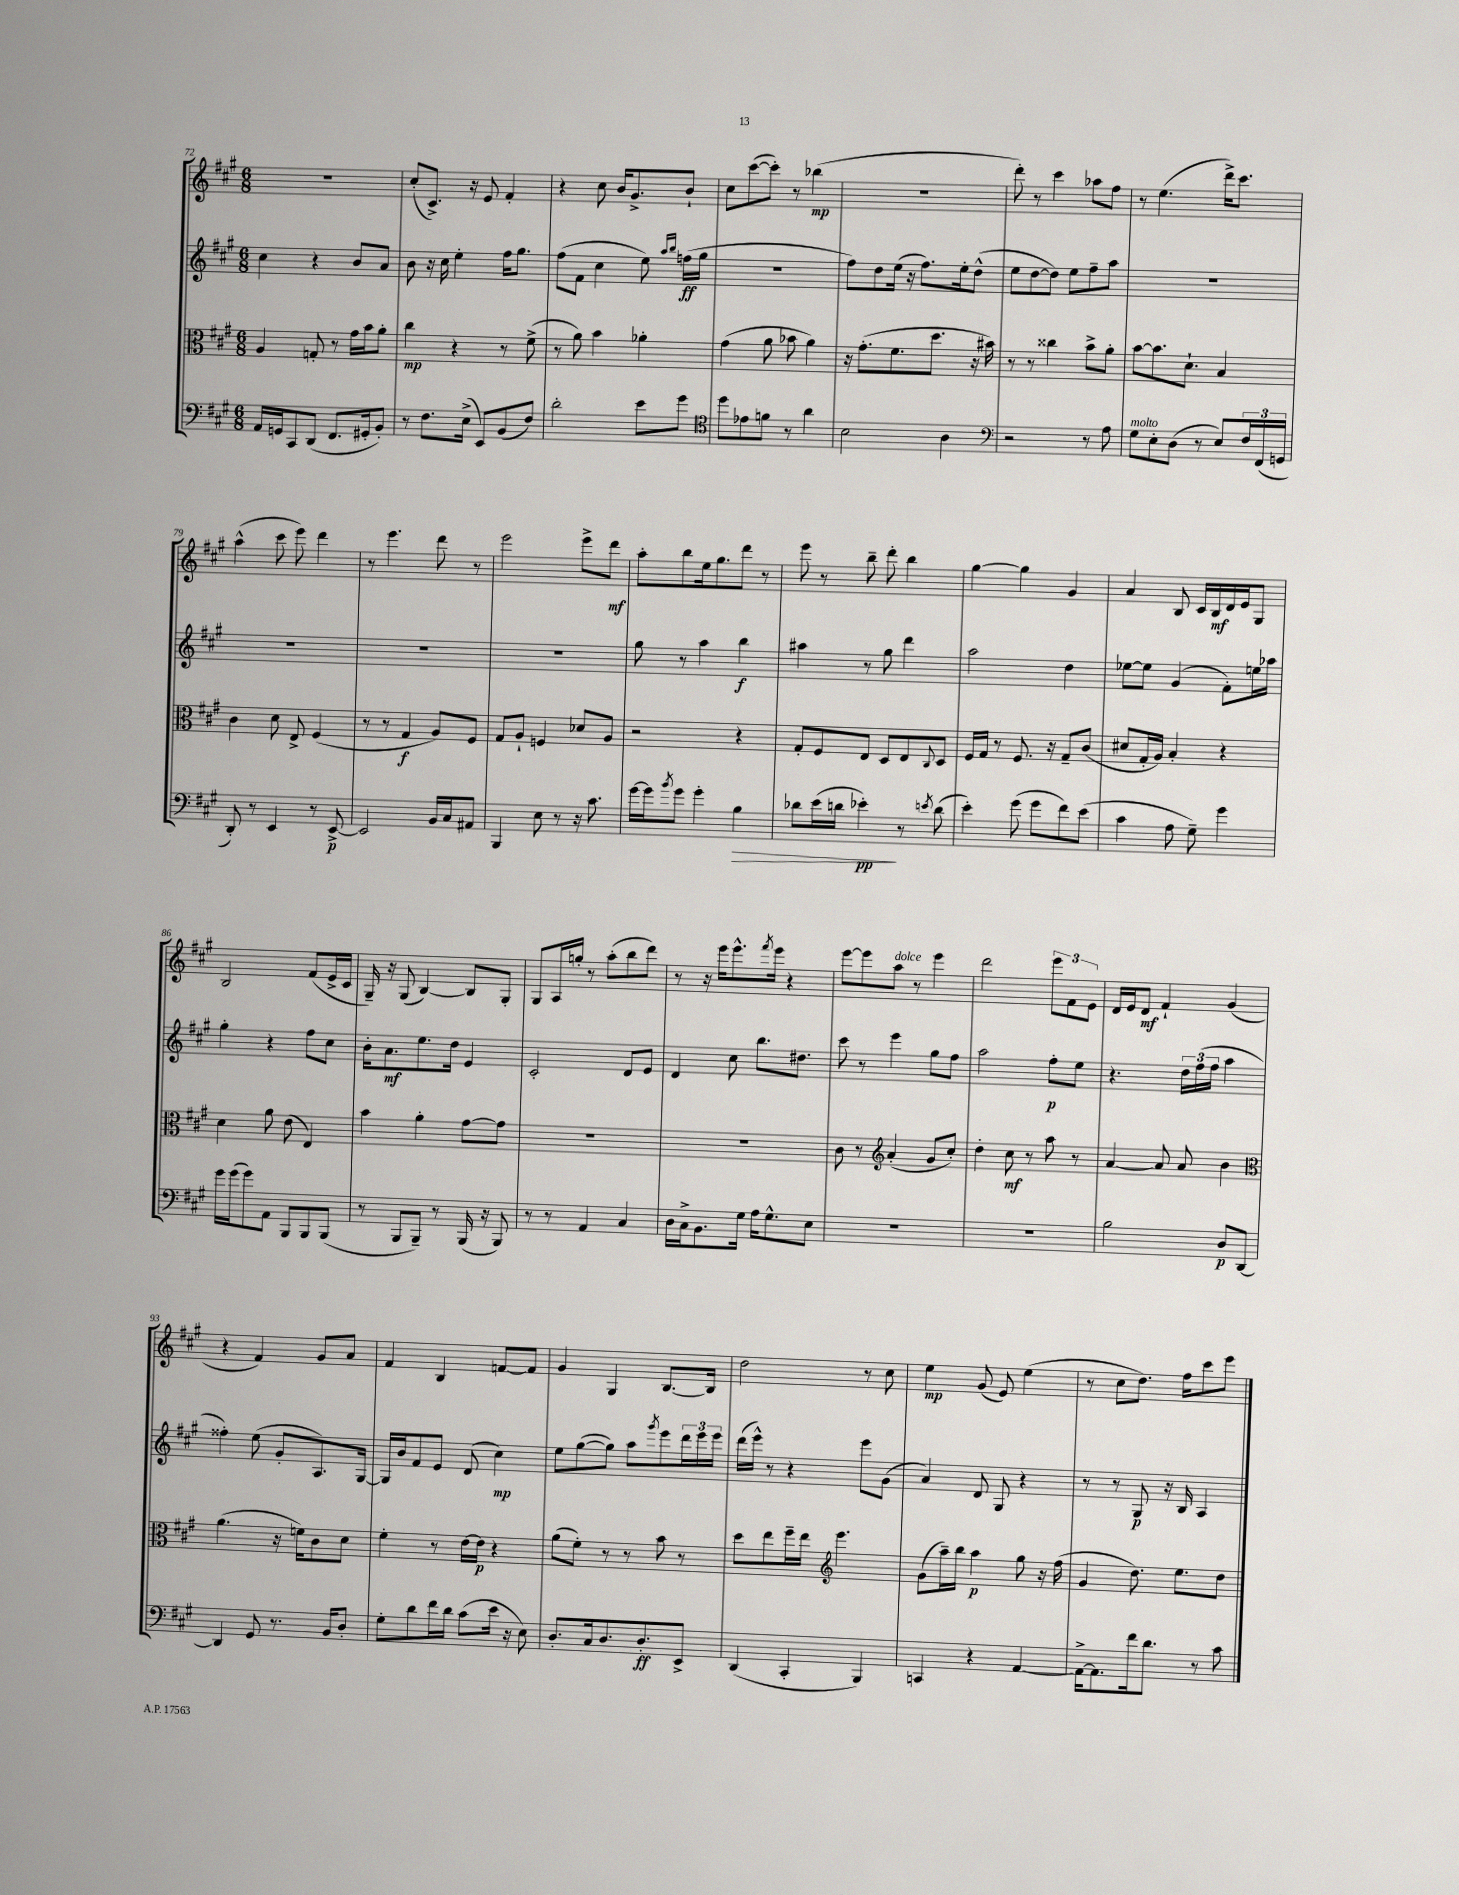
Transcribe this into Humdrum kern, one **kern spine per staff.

**kern	**dynam	**kern	**dynam	**kern	**dynam	**kern	**dynam
*part4	*part4	*part3	*part3	*part2	*part2	*part1	*part1
*staff4	*staff4	*staff3	*staff3	*staff2	*staff2	*staff1	*staff1
*clefF4	*	*clefC3	*	*clefG2	*	*clefG2	*
*k[f#c#g#]	*	*k[f#c#g#]	*	*k[f#c#g#]	*	*k[f#c#g#]	*
*M6/8	*	*M6/8	*	*M6/8	*	*M6/8	*
=72	=72	=72	=72	=72	=72	=72	=72
16AA/LL	.	4A/	.	4cc#\	.	2.r	.
16GGn/J	.	.	.	.	.	.	.
8CC#/	.	.	.	.	.	.	.
(8DD/J	.	8Gn'/	.	4r	.	.	.
8.FF#/L	.	8r	.	.	.	.	.
.	.	16g#\LL	.	8b/L	.	.	.
16GG#X'/k	.	16b\J	.	.	.	.	.
8BB'/J)	.	8a'\J	.	8a/J	.	.	.
=73	=73	=73	=73	=73	=73	=73	=73
8r	.	4cc#\	mp	8b\	.	(8cc#'/L	.
8.F#\L	.	.	.	16r	.	8.c#^/J)	.
.	.	.	.	16cc#\	.	.	.
.	.	4r	.	4ee'\	.	.	.
(16E^\Jk	.	.	.	.	.	16r	.
8EE/L)	.	.	.	.	.	8e/	.
(8BB/	.	8r	.	16ff#\KL	.	4f#'/	.
.	.	.	.	8.gg#\J	.	.	.
8F#/J)	.	(8f#^\	.	.	.	.	.
=74	=74	=74	=74	=74	=74	=74	=74
2d'\	.	8r	.	(8ff#\L	.	4r	.
.	.	8a\)	.	8f#\J	.	.	.
.	.	4b\	.	4cc#\	.	8cc#\	.
.	.	.	.	.	.	16b/KL	.
.	.	.	.	.	.	8.g#^/	.
8e\L	.	4a-X'\	.	8ee\)	.	.	.
.	.	.	.	16qqaa/LL	.	.	.
.	.	.	.	16qqbb/JJ	.	.	.
8g#\J	.	.	.	(16ffn\LL	ff	8b`/J	.
.	.	.	.	16gg#\JJ	.	.	.
=75	=75	=75	=75	=75	=75	=75	=75
*clefC4	*	*	*	*	*	*	*
8dd\L	.	(4g#\	.	2.r	.	8cc#\L	.
8e-X\	.	.	.	.	.	([8ccc#\	.
8fn\J	.	8a\	.	.	.	8ccc#'\J])	.
8r	.	8b-X\	.	.	.	8r	.
4a\	.	4a\)	.	.	.	(4bb-X\	mp
=76	=76	=76	=76	=76	=76	=76	=76
2B\	.	16r	.	8ff#\L)	.	2.r	.
.	.	(8.g#'\L	.	.	.	.	.
.	.	.	.	8dd\	.	.	.
.	.	8.f#\	.	(16ee\Jk	.	.	.
.	.	.	.	16r	.	.	.
.	.	.	.	8.ff#\L)	.	.	.
.	.	8.dd\J	.	.	.	.	.
4A\	.	.	.	.	.	.	.
.	.	.	.	16ee'\k	.	.	.
.	.	16r	.	(8dd^^\J	.	.	.
.	.	16b#X\)	.	.	.	.	.
=77	=77	=77	=77	=77	=77	=77	=77
*clefF4	*	*	*	*	*	*	*
2r	.	8r	.	8ee\L	.	8ddd'\)	.
.	.	8r	.	[8dd\	.	8r	.
.	.	4cc##X\	.	8dd\J])	.	4ccc#\	.
.	.	.	.	8ee\L	.	.	.
8r	.	8b^\L	.	8ff#~\	.	8aa-X\L	.
8A\	.	8a'\J	.	8aa\J	.	8ff#\J	.
=78	=78	=78	=78	=78	=78	=78	=78
!LO:TX:a:i:t=molto	!	!	!	!	!	!	!
8G#\L	.	[8b\L	.	2.r	.	8r	.
8E'\	.	8.b\]	.	.	.	(4.ee\	.
(8D\J	.	.	.	.	.	.	.
.	.	8.d`\J	.	.	.	.	.
8r	.	.	.	.	.	.	.
8E/L)	.	4B/	.	.	.	16ddd^\KL)	.
.	.	.	.	.	.	8.ccc#\J	.
24F#/L	.	.	.	.	.	.	.
(24FF#/	.	.	.	.	.	.	.
24GGn/JJ	.	.	.	.	.	.	.
!!LO:LB:g=z
=79	=79	=79	=79	=79	=79	=79	=79
8DD'/)	.	4c#\	.	2.r	.	(4aa^^\	.
8r	.	.	.	.	.	.	.
4EE/	.	8d\	.	.	.	8ccc#\	.
.	.	8E^/	.	.	.	8eee\)	.
8r	.	(4F#/	.	.	.	4ddd\	.
[8EE^/	p	.	.	.	.	.	.
=80	=80	=80	=80	=80	=80	=80	=80
2EE/]	.	8r	.	2.r	.	8r	.
.	.	8r	.	.	.	4.eee\	.
.	.	4G#/	f	.	.	.	.
16BB/LL	.	8A/L)	.	.	.	8ddd\	.
16C#/J	.	.	.	.	.	.	.
8AA#X/J	.	8F#/J	.	.	.	8r	.
=81	=81	=81	=81	=81	=81	=81	=81
4BBB/	.	8G#/L	.	2.r	.	2eee\	.
.	.	8A`/J	.	.	.	.	.
8E\	.	4Fn/	.	.	.	.	.
8r	.	.	.	.	.	.	.
16r	.	8d-X/L	.	.	.	8eee^\L	.
8.c#\	.	.	.	.	.	.	.
.	.	8A/J	.	.	.	8ddd\J	mf
=82	=82	=82	=82	=82	=82	=82	=82
[16g#\LL	.	2r	.	8gg#\	.	8aa'\L	.
16g#\J]	.	.	.	.	.	.	.
8qb/	.	.	.	.	.	.	.
8g#\J	.	.	.	8r	.	8bb\	.
4g#'\	.	.	.	4aa\	.	16ee\k	.
.	.	.	.	.	.	8.gg#\	.
!	!LO:HP:b	!	!	!	!	!	!
4B\	>	4r	.	4bb\	f	8ddd\J	.
.	.	.	.	.	.	8r	.
=83	=83	=83	=83	=83	=83	=83	=83
8d-X\L	.	8G#'/L	.	4aa#X\	.	8eee\	.
(16e\L	.	8F#/	.	.	.	8r	.
16dn\JJ	.	.	.	.	.	.	.
4e-X'\)	pp	8E/J	.	8r	.	8bb~\	.
.	.	8D/L	.	8gg#\	.	8ddd'\	.
8r	]	8E/	.	4ddd\	.	4bb\	.
8qen/	.	8qqC#/	.	.	.	.	.
(8d\	.	8D/J	.	.	.	.	.
=84	=84	=84	=84	=84	=84	=84	=84
4e'\)	.	16F#/LL	.	2aa\	.	[4gg#\	.
.	.	16G#/JJ	.	.	.	.	.
.	.	8r	.	.	.	.	.
(8g#\	.	8.F#/	.	.	.	4gg#\]	.
8g#\L	.	.	.	.	.	.	.
.	.	16r	.	.	.	.	.
8f#\)	.	8G#~/L	.	4dd\	.	4g#/	.
(8e\J	.	(8c#/J	.	.	.	.	.
=85	=85	=85	=85	=85	=85	=85	=85
4c#\	.	8d#X/L	.	[8ee-X\L	.	4a/	.
.	.	16G#'/L	.	8ee-\J]	.	.	.
.	.	16A/JJ)	.	.	.	.	.
8A\	.	4B'/	.	(4g#/	.	8B/	.
8G#~\)	.	.	.	.	.	16c#/LL	.
.	.	.	.	.	.	16B/	mf
4g#\	.	4r	.	8f#'\L)	.	16d/	.
.	.	.	.	.	.	16e/J	.
.	.	.	.	16een\L	.	8G#/J	.
.	.	.	.	16aa-X\JJ	.	.	.
!!LO:LB:g=z
=86	=86	=86	=86	=86	=86	=86	=86
16g#\LL	.	4d\	.	4gg#'\	.	2B/	.
(16g#\J	.	.	.	.	.	.	.
8g#\)	.	.	.	.	.	.	.
8AA\J	.	8a\	.	4r	.	.	.
8BBB/L	.	(8e\	.	.	.	.	.
8BBB/	.	4E/)	.	8ff#\L	.	(8f#/L	.
(8BBB/J	.	.	.	8cc#\J	.	16e^/L	.
.	.	.	.	.	.	16c#/JJ	.
=87	=87	=87	=87	=87	=87	=87	=87
8r	.	4b\	.	16b'\KL	.	16G#~/)	.
.	.	.	.	8.a\	mf	16r	.
8BBB/L	.	.	.	.	.	(8G#/	.
8BBB~/J)	.	4a'\	.	8.ee\	.	[4B/)	.
8r	.	.	.	.	.	.	.
.	.	.	.	16dd\Jk	.	.	.
(16BBB/	.	[8g#\L	.	4e/	.	8B/L]	.
16r	.	.	.	.	.	.	.
8BBB/)	.	8g#\J]	.	.	.	8G#'/J	.
=88	=88	=88	=88	=88	=88	=88	=88
8r	.	2.r	.	2c#'/	.	8G#/L	.
8r	.	.	.	.	.	16A/L	.
.	.	.	.	.	.	16ggn'/JJ	.
4AA/	.	.	.	.	.	8r	.
.	.	.	.	.	.	(8aa'\L	.
4C#/	.	.	.	8d/L	.	8bb\	.
.	.	.	.	8e/J	.	8ddd\J)	.
=89	=89	=89	=89	=89	=89	=89	=89
16D\LL	.	2.r	.	4d/	.	8r	.
16C#^\J	.	.	.	.	.	.	.
8.BB\	.	.	.	.	.	16r	.
.	.	.	.	.	.	16eee\KL	.
.	.	.	.	8cc#\	.	8.eee^^\	.
16G#\Jk	.	.	.	.	.	.	.
16A\KL	.	.	.	8.bb\L	.	.	.
.	.	.	.	.	.	8qfff#/	.
8.G#^^\	.	.	.	.	.	16eee\Jk	.
.	.	.	.	.	.	4r	.
.	.	.	.	8.dd#X\J	.	.	.
8E\J	.	.	.	.	.	.	.
=90	=90	=90	=90	=90	=90	=90	=90
2.r	.	8c#\	.	8ccc#\	.	[8eee\L	.
.	.	8r	.	8r	.	8eee\]	.
*	*	*clefG2	*	*	*	*	*
!	!	!	!	!	!	!LO:TX:a:i:t=dolce	!
.	.	(4a'/	.	4eee\	.	8aa\J	.
.	.	.	.	.	.	8r	.
.	.	8g#/L	.	8gg#\L	.	4eee\	.
.	.	8cc#'/J)	.	8ff#\J	.	.	.
=91	=91	=91	=91	=91	=91	=91	=91
2.r	.	4dd'\	.	2aa\	.	2ddd\	.
.	.	8cc#\	mf	.	.	.	.
.	.	8r	.	.	.	.	.
.	.	8aa\	.	8ff#'\L	p	12eee\L	.
.	.	.	.	.	.	12f#\	.
.	.	8r	.	8ee\J	.	.	.
.	.	.	.	.	.	12e\J	.
=92	=92	=92	=92	=92	=92	=92	=92
2B\	.	[4a/	.	4.r	.	16d/LL	.
.	.	.	.	.	.	16e/J	.
.	.	.	.	.	.	8d/J	mf
.	.	8a/]	.	.	.	4f#`/	.
.	.	8a/	.	24dd\LL	.	.	.
.	.	.	.	(24ff#\	.	.	.
.	.	.	.	24ff#\JJ	.	.	.
8D/L	p	4b\	.	4aa\	.	(4g#/	.
[8DD/J	.	.	.	.	.	.	.
!!LO:LB:g=z
=93	=93	=93	=93	=93	=93	=93	=93
*	*	*clefC3	*	*	*	*	*
4DD/]	.	(4.a\	.	4ff##X'\)	.	4r	.
8GG#/	.	.	.	(8ee\	.	4f#/)	.
8.r	.	16r	.	8g#'/L	.	.	.
.	.	16fn\KL)	.	.	.	.	.
.	.	8c#\	.	8.A/)	.	8g#/L	.
16BB/KL	.	.	.	.	.	.	.
8D'/J	.	8d\J	.	.	.	8a/J	.
.	.	.	.	[16G#/Jk	.	.	.
=94	=94	=94	=94	=94	=94	=94	=94
8G#'\L	.	4f#'\	.	16G#/LL]	.	4f#/	.
.	.	.	.	16b/J	.	.	.
8d\	.	.	.	8f#/	.	.	.
16f#\L	.	8r	.	8e/J	.	4B/	.
16d\JJ	.	.	.	.	.	.	.
(8c#\L	.	[16e\LL	.	(8d/	.	.	.
.	.	16e\JJ]	p	.	.	.	.
16e\Jk	.	4r	.	4cc#\)	mp	[8fn/L	.
16r	.	.	.	.	.	.	.
8E\)	.	.	.	.	.	8f/J]	.
=95	=95	=95	=95	=95	=95	=95	=95
8.D'/L	.	(8a\L	.	8ee\L	.	4g#/	.
.	.	8f#'\J)	.	([8gg#\	.	.	.
16C#/k	.	.	.	.	.	.	.
8.D/	.	8r	.	8gg#\J])	.	4G#/	.
.	.	8r	.	8aa\L	.	.	.
8.D'/	ff	.	.	.	.	.	.
.	.	.	.	8qggg#/	.	.	.
.	.	8b\	.	8eee\	.	[8.B/L	.
8EE^/J	.	8r	.	24ddd\L	.	.	.
.	.	.	.	24eee\	.	.	.
.	.	.	.	.	.	16B/Jk]	.
.	.	.	.	24eee\JJ	.	.	.
=96	=96	=96	=96	=96	=96	=96	=96
(4DD/	.	8dd\L	.	(16ddd\LL	.	2dd\	.
.	.	.	.	16eee^^\JJ)	.	.	.
.	.	8ee\	.	8r	.	.	.
4CC#'/	.	16ff#~\L	.	4r	.	.	.
.	.	16ee\JJ	.	.	.	.	.
*	*	*clefG2	*	*	*	*	*
.	.	4.eee\	.	.	.	.	.
4BBB/)	.	.	.	8eee\L	.	8r	.
.	.	.	.	(8g#\J	.	8cc#\	.
=97	=97	=97	=97	=97	=97	=97	=97
4CCn/	.	(8g#\L	.	4a/)	.	4ee\	mp
.	.	16aa~\L)	.	.	.	.	.
.	.	16bb\JJ	.	.	.	.	.
4r	.	4aa\	p	8d/	.	(8g#/	.
.	.	.	.	8G#/	.	8e/)	.
[4AA/	.	8gg#\	.	4r	.	(4ee\	.
.	.	16r	.	.	.	.	.
.	.	(16ff#\	.	.	.	.	.
=98	=98	=98	=98	=98	=98	=98	=98
16AA^\KL_	.	4g#/	.	8r	.	8r	.
8.AA\]	.	.	.	.	.	.	.
.	.	.	.	8r	.	8cc#\L	.
16f#\k	.	8.dd\)	.	8G#/	p	8.dd\J)	.
8.d\J	.	.	.	.	.	.	.
.	.	.	.	16r	.	.	.
.	.	8.ee\L	.	16B/	.	16ff#\KL	.
8r	.	.	.	4A/	.	8ccc#\	.
8c#\	.	8dd\J	.	.	.	8eee\J	.
==	==	==	==	==	==	==	==
*-	*-	*-	*-	*-	*-	*-	*-
